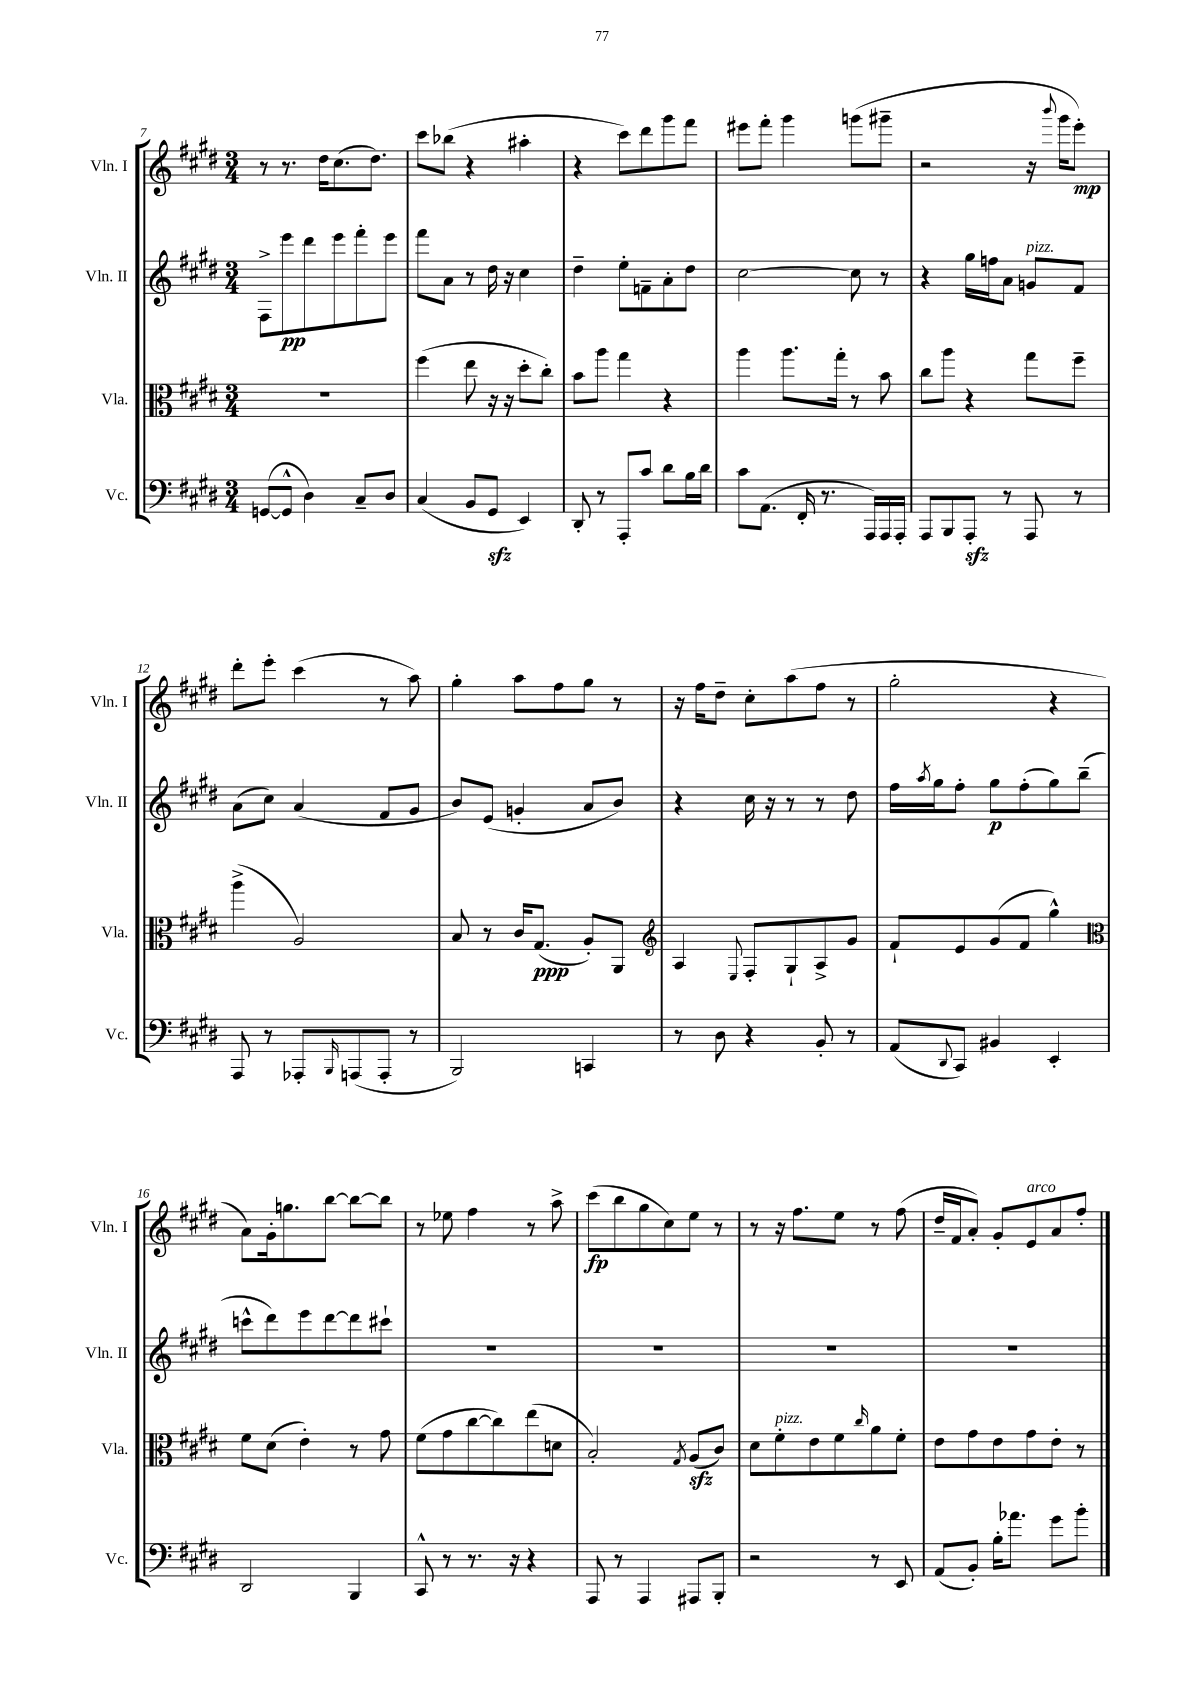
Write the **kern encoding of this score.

**kern	**kern	**dynam	**kern	**dynam	**kern	**dynam
*part4	*part3	*part3	*part2	*part2	*part1	*part1
*staff4	*staff3	*staff3	*staff2	*staff2	*staff1	*staff1
*I"Vc.	*I"Vla.	*	*I"Vln. II	*	*I"Vln. I	*
*I'Vc.	*I'Vla.	*	*I'Vln. II	*	*I'Vln. I	*
*clefF4	*clefC3	*	*clefG2	*	*clefG2	*
*k[f#c#g#d#]	*k[f#c#g#d#]	*	*k[f#c#g#d#]	*	*k[f#c#g#d#]	*
*M3/4	*M3/4	*	*M3/4	*	*M3/4	*
=7	=7	=7	=7	=7	=7	=7
([8GGn/L	2.r	.	8F#^\L	.	8r	.
8GG^^/J]	.	.	8eee\	pp	8.r	.
4D#\)	.	.	8ddd#\	.	.	.
.	.	.	.	.	16dd#\KL	.
.	.	.	8eee\	.	(8.cc#\	.
8C#~/L	.	.	8fff#'\	.	.	.
.	.	.	.	.	8.dd#\J)	.
8D#/J	.	.	8eee\J	.	.	.
=8	=8	=8	=8	=8	=8	=8
(4C#/	(4ff#\	.	8fff#\L	.	8ccc#\L	.
.	.	.	8a\J	.	(8bb-X\J	.
8BB/L	8ee\	.	8r	.	4r	.
8GG#zz/J	16r	.	16dd#\	.	.	.
.	16r	.	16r	.	.	.
4EE/)	8dd#'\L	.	4cc#\	.	4aa#X'\	.
.	8cc#'\J)	.	.	.	.	.
=9	=9	=9	=9	=9	=9	=9
8DD#'/	8b\L	.	4dd#~\	.	4r	.
8r	8aa\J	.	.	.	.	.
8AAA'/L	4gg#\	.	8ee'\L	.	8ccc#\L)	.
8c#/J	.	.	8fn~\	.	8ddd#\	.
8d#\L	4r	.	8a'\	.	8ggg#\	.
16B\L	.	.	8dd#\J	.	8fff#\J	.
16d#\JJ	.	.	.	.	.	.
=10	=10	=10	=10	=10	=10	=10
8c#\L	4aa\	.	[2cc#\	.	8eee#X\L	.
(8.AA\J	.	.	.	.	8fff#'\J	.
.	8.aa\L	.	.	.	4ggg#\	.
16FF#'/	.	.	.	.	.	.
8.r	.	.	.	.	.	.
.	16gg#'\Jk	.	.	.	.	.
.	8r	.	8cc#\]	.	(8gggn\L	.
16AAA/LL)	.	.	.	.	.	.
16AAA/	8b\	.	8r	.	8ggg#X~\J	.
16AAA'/JJ	.	.	.	.	.	.
=11	=11	=11	=11	=11	=11	=11
8AAA/L	8cc#\L	.	4r	.	2r	.
8BBB/	8aa\J	.	.	.	.	.
8AAAzz'/J	4r	.	16gg#\LL	.	.	.
.	.	.	16ffn\J	.	.	.
8r	.	.	8a\J	.	.	.
!	!	!	!LO:TX:a:i:t=pizz.	!	!	!
8AAA/	8gg#\L	.	8gn/L	.	16r	.
.	.	.	.	.	8qqbbb/	.
.	.	.	.	.	16ggg#\KL	.
8r	8ff#~\J	.	8f#/J	.	8eee'\J)	mp
!!LO:LB:g=z
=12	=12	=12	=12	=12	=12	=12
8AAA/	(4aa^\	.	(8a\L	.	8ddd#'\L	.
8r	.	.	8cc#\J)	.	8eee'\J	.
8AAA-X'/L	2A/)	.	(4a/	.	(4ccc#\	.
16qqBBB/	.	.	.	.	.	.
(8AAAn/	.	.	.	.	.	.
8AAA'/J	.	.	8f#/L	.	8r	.
8r	.	.	8g#/J	.	8aa\)	.
=13	=13	=13	=13	=13	=13	=13
2BBB/)	8B/	.	8b/L)	.	4gg#'\	.
.	8r	.	(8e/J	.	.	.
.	16c#/KL	.	4gn'/	.	8aa\L	.
.	(8.G#/J	ppp	.	.	.	.
.	.	.	.	.	8ff#\	.
4CCn/	8A'/L)	.	8a/L	.	8gg#\J	.
.	8AA/J	.	8b/J)	.	8r	.
=14	=14	=14	=14	=14	=14	=14
*	*clefG2	*	*	*	*	*
8r	4A/	.	4r	.	16r	.
.	.	.	.	.	16ff#\KL	.
8D#\	.	.	.	.	8dd#~\J	.
.	8qqE/	.	.	.	.	.
4r	8F#'/L	.	16cc#\	.	8cc#'\L	.
.	.	.	16r	.	.	.
.	8G#`/	.	8r	.	(8aa\	.
8BB'/	8A^/	.	8r	.	8ff#\J	.
8r	8g#/J	.	8dd#\	.	8r	.
=15	=15	=15	=15	=15	=15	=15
(8AA/L	8f#`/L	.	16ff#\LL	.	2gg#'\	.
.	.	.	8qaa/	.	.	.
.	.	.	16gg#\J	.	.	.
8qqDD#/	.	.	.	.	.	.
8CC#/J)	8e/	.	8ff#'\J	.	.	.
4BB#X/	(8g#/	.	8gg#\L	p	.	.
.	8f#/J	.	(8ff#'\	.	.	.
4EE'/	4gg#^^\)	.	8gg#\)	.	4r	.
.	.	.	(8bb~\J	.	.	.
!!LO:LB:g=z
=16	=16	=16	=16	=16	=16	=16
*	*clefC3	*	*	*	*	*
2DD#/	8f#\L	.	8cccn^^\L	.	8a\L)	.
.	(8d#\J	.	8ddd#\)	.	16g#'\k	.
.	.	.	.	.	8.ggn\	.
.	4e'\)	.	8eee\	.	.	.
.	.	.	[8ddd#\	.	[8bb\J	.
4BBB/	8r	.	8ddd#\]	.	8bb\L_	.
.	8g#\	.	8ccc#X`\J	.	8bb\J]	.
=17	=17	=17	=17	=17	=17	=17
8CC#^^/	(8f#\L	.	2.r	.	8r	.
8r	8g#\	.	.	.	8ee-X\	.
8.r	[8cc#\	.	.	.	4ff#\	.
.	8cc#\])	.	.	.	.	.
16r	.	.	.	.	.	.
4r	(8ee\	.	.	.	8r	.
.	8dn\J	.	.	.	8aa^\	.
=18	=18	=18	=18	=18	=18	=18
8AAA/	2B'/)	.	2.r	.	(8ccc#\L	fp
8r	.	.	.	.	8bb\	.
4AAA/	.	.	.	.	8gg#\	.
.	.	.	.	.	8cc#\)	.
.	8qG#/	.	.	.	.	.
8AAA#X/L	(8Azz/L	.	.	.	8ee\J	.
8BBB'/J	8c#/J)	.	.	.	8r	.
=19	=19	=19	=19	=19	=19	=19
2r	8d#\L	.	2.r	.	8r	.
!	!LO:TX:a:i:t=pizz.	!	!	!	!	!
.	8f#'\	.	.	.	16r	.
.	.	.	.	.	8.ff#\L	.
.	8e\	.	.	.	.	.
.	8f#\	.	.	.	8ee\J	.
.	16qqcc#/	.	.	.	.	.
8r	8a\	.	.	.	8r	.
8EE/	8f#'\J	.	.	.	(8ff#\	.
=20	=20	=20	=20	=20	=20	=20
(8AA/L	8e\L	.	2.r	.	16dd#~/LL	.
.	.	.	.	.	16f#/J	.
8BB'/J)	8g#\	.	.	.	8a'/J)	.
16B'\KL	8e\	.	.	.	8g#'/L	.
8.a-X\J	.	.	.	.	.	.
!	!	!	!	!	!LO:TX:a:i:t=arco	!
.	8g#\	.	.	.	8e/	.
8g#\L	8e'\J	.	.	.	8a/	.
8b'\J	8r	.	.	.	8ff#'/J	.
==	==	==	==	==	==	==
*-	*-	*-	*-	*-	*-	*-
